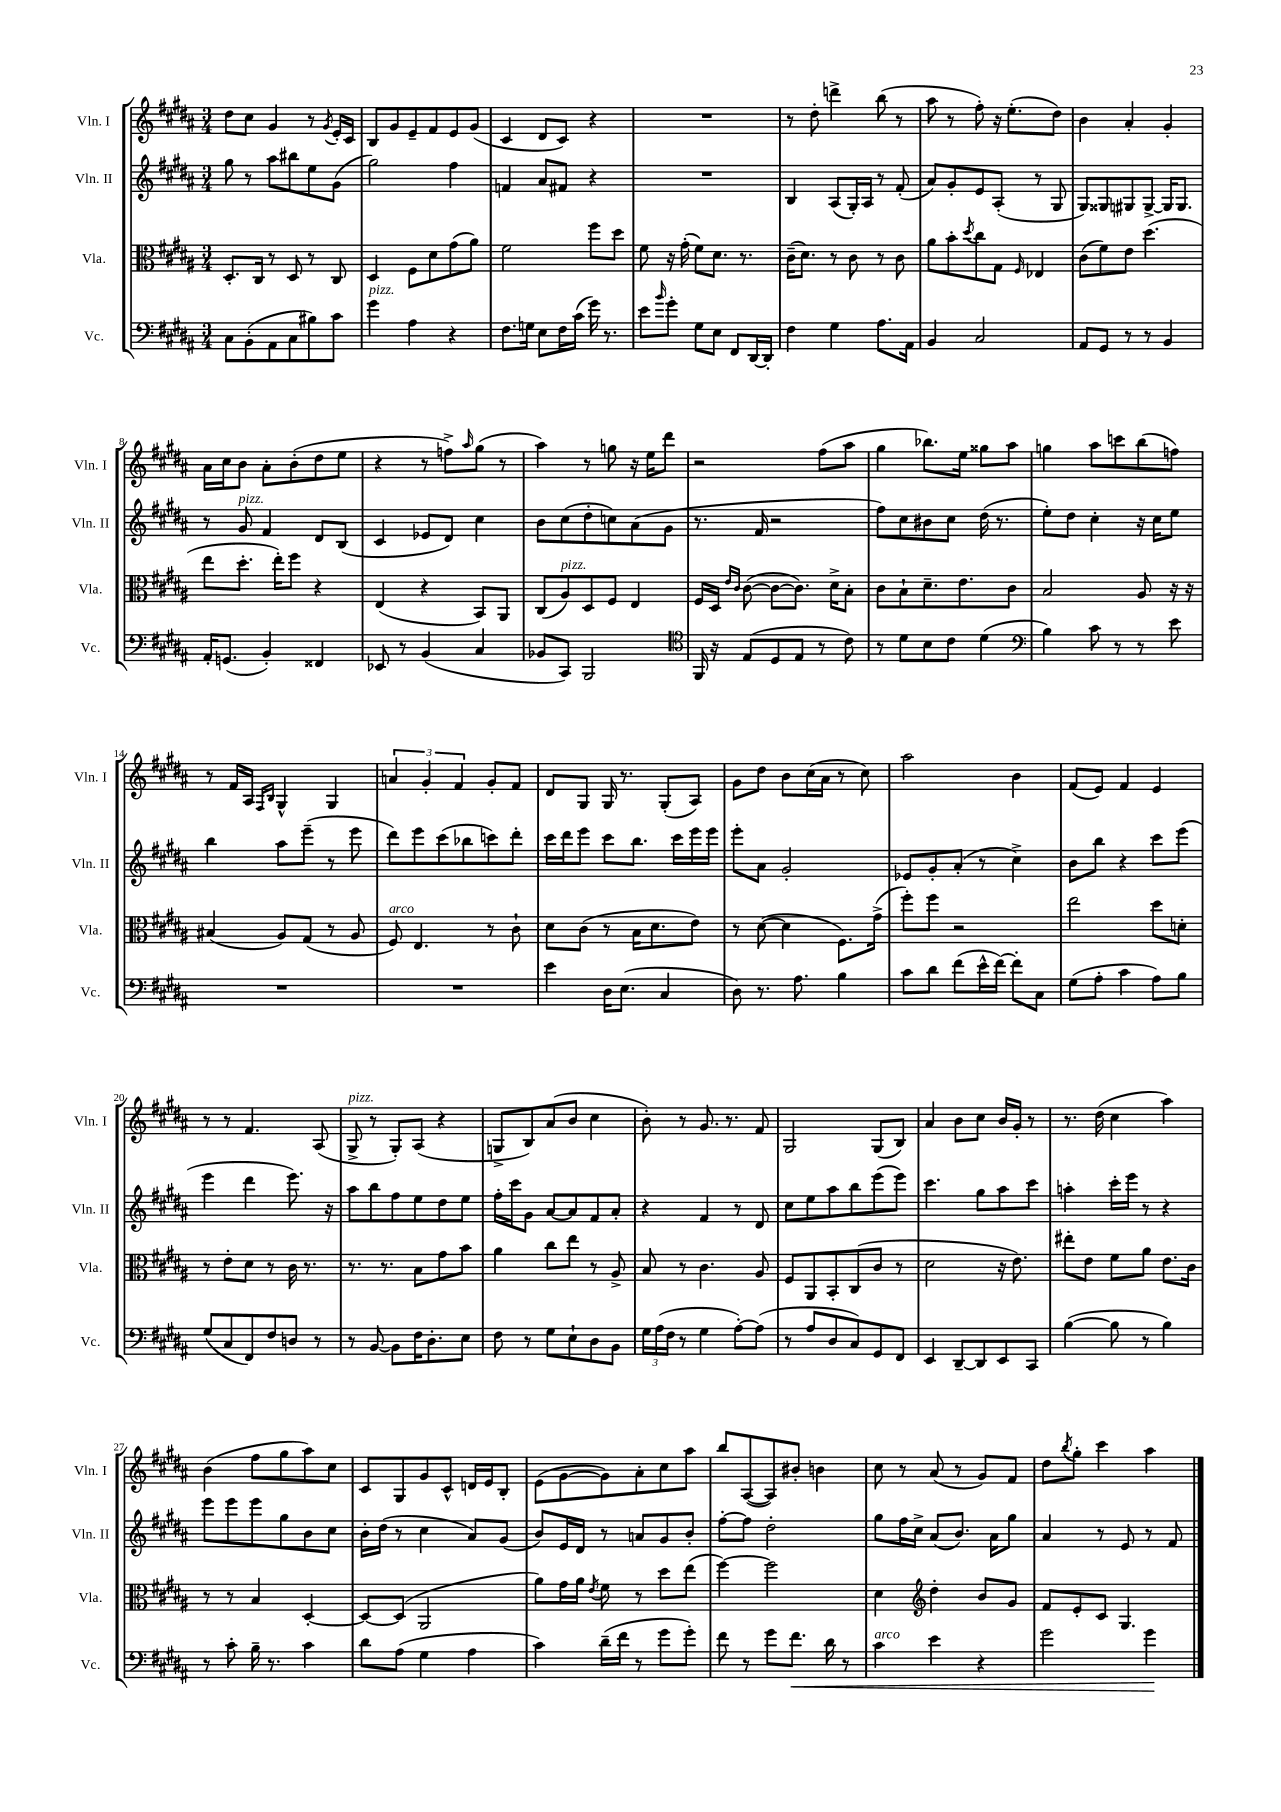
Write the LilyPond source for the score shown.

<<
\new StaffGroup <<
\new Staff = "s0" \with { instrumentName = "Vln. I" shortInstrumentName = "Vln. I" } {
    \clef treble \key b \major \numericTimeSignature \time 3/4
    dis''8 cis''8 gis'4 r8 \acciaccatura { gis'8 } e'16-. cis'16 |
    b8 gis'8 e'8-- fis'8 e'8 gis'8( |
    cis'4 dis'8 cis'8) r4 |
    R2. |
    r8 dis''8-. d'''4-> b''8( r8 |
    ais''8 r8 fis''8-.) r16 e''8.-.( dis''8) |
    b'4 ais'4-. gis'4-. |
    ais'16 cis''16 b'8 ais'8-. b'8-.( dis''8 e''8 |
    r4 r8 f''8->) \grace { ais''16 } gis''8( r8 |
    ais''4) r8 g''8 r16 e''16 dis'''8 |
    r2 fis''8( ais''8 |
    gis''4 bes''8.) e''16 gisis''8 ais''8 |
    g''4 ais''8 c'''8 b''8( f''8) |
    r8 fis'16 ais16 \grace { fis16 b16 } gis4-^ gis4 |
    \tuplet 3/2 { a'4 gis'4-. fis'4 } gis'8-. fis'8 |
    dis'8 gis8 gis16 r8. gis8-.( ais8) |
    gis'8 dis''8 b'8 cis''16( ais'16 r8 cis''8) |
    ais''2 b'4 |
    fis'8( e'8) fis'4 e'4 |
    r8 r8 fis'4. ais8( |
    gis8->^\markup { \italic "pizz." } r8 gis8-.) ais8( r4 |
    g8-> b8) ais'8( b'8 cis''4 |
    b'8-.) r8 gis'8. r8. fis'8 |
    gis2 gis8( b8) |
    ais'4 b'8 cis''8 b'16 gis'16-. r8 |
    r8. dis''16( cis''4 ais''4) |
    b'4( fis''8 gis''8 ais''8) cis''8 |
    cis'8 gis8 gis'8 cis'8-^ d'16 e'16 b8-. |
    e'8( gis'8~ gis'8) ais'8-. cis''8 ais''8 |
    b''8 ais8~( ais8) bis'8-. b'4 |
    cis''8 r8 ais'8( r8 gis'8) fis'8 |
    dis''8 \acciaccatura { b''8 } gis''8-. cis'''4 ais''4 \bar "|." |
}
\new Staff = "s1" \with { instrumentName = "Vln. II" shortInstrumentName = "Vln. II" } {
    \clef treble \key b \major \numericTimeSignature \time 3/4
    gis''8 r8 ais''8 bis''8 e''8 gis'8( |
    gis''2) fis''4 |
    f'4 ais'8 fis'8 r4 |
    R2. |
    b4 ais8( gis16-.) ais16 r8 fis'8-.( |
    ais'8) gis'8-. e'8 ais8-.( r8 gis8 |
    gis8) gisis8 gis8 gis8~-> gis16 gis8. |
    r8 gis'8^\markup { \italic "pizz." } fis'4 dis'8 b8( |
    cis'4 ees'8 dis'8) cis''4 |
    b'8 cis''8( dis''8-. c''8) ais'8( gis'8 |
    r8. fis'16 r2 |
    fis''8) cis''8 bis'8 cis''8 dis''16( r8. |
    e''8-.) dis''8 cis''4-. r16 cis''16 e''8 |
    b''4 ais''8 e'''8--( r8 e'''8 |
    dis'''8) e'''8 cis'''8( bes''8 c'''8) dis'''8-. |
    cis'''16 dis'''16 e'''8 cis'''8 b''8. cis'''16 e'''16 e'''16 |
    e'''8-. ais'8 gis'2-. |
    ees'8 gis'8-. ais'8-.( r8 cis''4->) |
    b'8 b''8 r4 cis'''8 e'''8( |
    e'''4 dis'''4 e'''8.) r16 |
    ais''8 b''8 fis''8 e''8 dis''8 e''8 |
    fis''16-. cis'''16 gis'8 ais'8~ ais'8 fis'8 ais'8-. |
    r4 fis'4 r8 dis'8 |
    cis''8 e''8 ais''8 b''8 e'''8( e'''8) |
    cis'''4. gis''8 ais''8 cis'''8 |
    a''4-. cis'''16-. e'''16 r8 r4 |
    e'''8 e'''8 e'''8 gis''8 b'8 cis''8 |
    b'16-. dis''16( r8 cis''4 ais'8) gis'8( |
    b'8) e'16 dis'16 r8 a'8 gis'8 b'8-. |
    fis''8~-. fis''8 dis''2-. |
    gis''8 fis''16 cis''16-> ais'8( b'8.) ais'16 gis''8 |
    ais'4 r8 e'8 r8 fis'8 \bar "|." |
}
\new Staff = "s2" \with { instrumentName = "Vla." shortInstrumentName = "Vla." } {
    \clef alto \key b \major \numericTimeSignature \time 3/4
    dis8.-. cis16 r8 dis8 r8 cis8 |
    dis4 fis8 dis'8 gis'8( ais'8) |
    fis'2 fis''8 dis''8 |
    fis'8 r16 gis'16-.( fis'8) dis'8. r8. |
    cis'16--( dis'8.) r8 cis'8 r8 cis'8 |
    ais'8 b'8-. \acciaccatura { dis''8 } cis''8 gis8 \grace { fis16 } ees4 |
    cis'8( fis'8) e'8 dis''4.( |
    e''8 dis''8.-. e''16-.) fis''8 r4 |
    e4( r4 b,8) ais,8 |
    cis8( ais8^\markup { \italic "pizz." }) dis8 fis8 e4 |
    fis16 dis16 \grace { e'16 cis'16 } cis'8~( cis'8~ cis'8.) dis'16-> b8-. |
    cis'8 b8-! dis'8.-- e'8. cis'8 |
    b2 ais8 r16 r16 |
    bis4( ais8) gis8( r8 ais8 |
    fis8^\markup { \italic "arco" }) e4. r8 cis'8-! |
    dis'8 cis'8( r8 b16 dis'8. e'8) |
    r8 dis'8~( dis'4 fis8.) gis'16->( |
    fis''8-.) fis''8 r2 |
    e''2 dis''8 d'8-. |
    r8 e'8-. dis'8 r8 cis'16 r8. |
    r8. r8. b8 gis'8 b'8 |
    ais'4 cis''8 e''8 r8 ais8-> |
    b8 r8 cis'4. ais8 |
    fis8 ais,8 b,8-. cis8( cis'8 r8 |
    dis'2 r16 e'8.) |
    eis''8-. e'8 fis'8 ais'8 e'8. cis'16 |
    r8 r8 b4 dis4~-. |
    dis8~ dis8( ais,2 |
    ais'8) gis'16 ais'16 \acciaccatura { e'8 } fis'8 r8 dis''8 e''8( |
    fis''4~) fis''2 |
    dis'4 \clef treble dis''4-. b'8 gis'8 |
    fis'8 e'8-. cis'8 gis4. \bar "|." |
}
\new Staff = "s3" \with { instrumentName = "Vc." shortInstrumentName = "Vc." } {
    \clef bass \key b \major \numericTimeSignature \time 3/4
    cis8 b,8-.( ais,8 cis8 bis8) cis'8 |
    gis'4^\markup { \italic "pizz." } ais4 r4 |
    fis8. g16 e8 fis16 cis'16( gis'16) r8. |
    e'8 \grace { b'16 } gis'8-. gis8 e8 fis,8 dis,16~ dis,16-. |
    fis4 gis4 ais8. ais,16 |
    b,4 cis2 |
    ais,8 gis,8 r8 r8 b,4 |
    ais,16-. g,8.( b,4-.) fisis,4 |
    ees,8 r8 b,4( cis4 |
    bes,8 cis,8) b,,2 |
    \clef tenor fis,16 r16 e8( dis8 e8 r8 cis'8) |
    r8 dis'8 b8 cis'8 dis'4( |
    \clef bass b4) cis'8 r8 r8 e'8 |
    R2. |
    R2. |
    e'4 dis16 e8.( cis4 |
    dis8) r8. ais8. b4 |
    cis'8 dis'8 fis'8( e'16-^ fis'16~) fis'8-. cis8 |
    gis8( ais8-. cis'4 ais8) b8 |
    gis8( cis8 fis,8) fis8 d8 r8 |
    r8 b,8~ b,8 fis16 dis8.-. e8 |
    fis8 r8 gis8 e8-! dis8 b,8 |
    \tuplet 3/2 { gis16 ais16( fis16 } r8 gis4 ais8~-.) ais8( |
    r8 ais8 dis8 cis8) gis,8 fis,8 |
    e,4 dis,8~-- dis,8 e,8 cis,8 |
    b4~( b8 r8 b4) |
    r8 cis'8-. b16-- r8. cis'4 |
    dis'8 ais8( gis4 ais4 |
    cis'4) dis'16--( fis'16 r8 gis'8 gis'8-.) |
    fis'8 r8 gis'8 fis'8.\< dis'16 r8 |
    cis'4^\markup { \italic "arco" } e'4 r4 |
    gis'2 gis'4\! \bar "|." |
}
>>
>>
